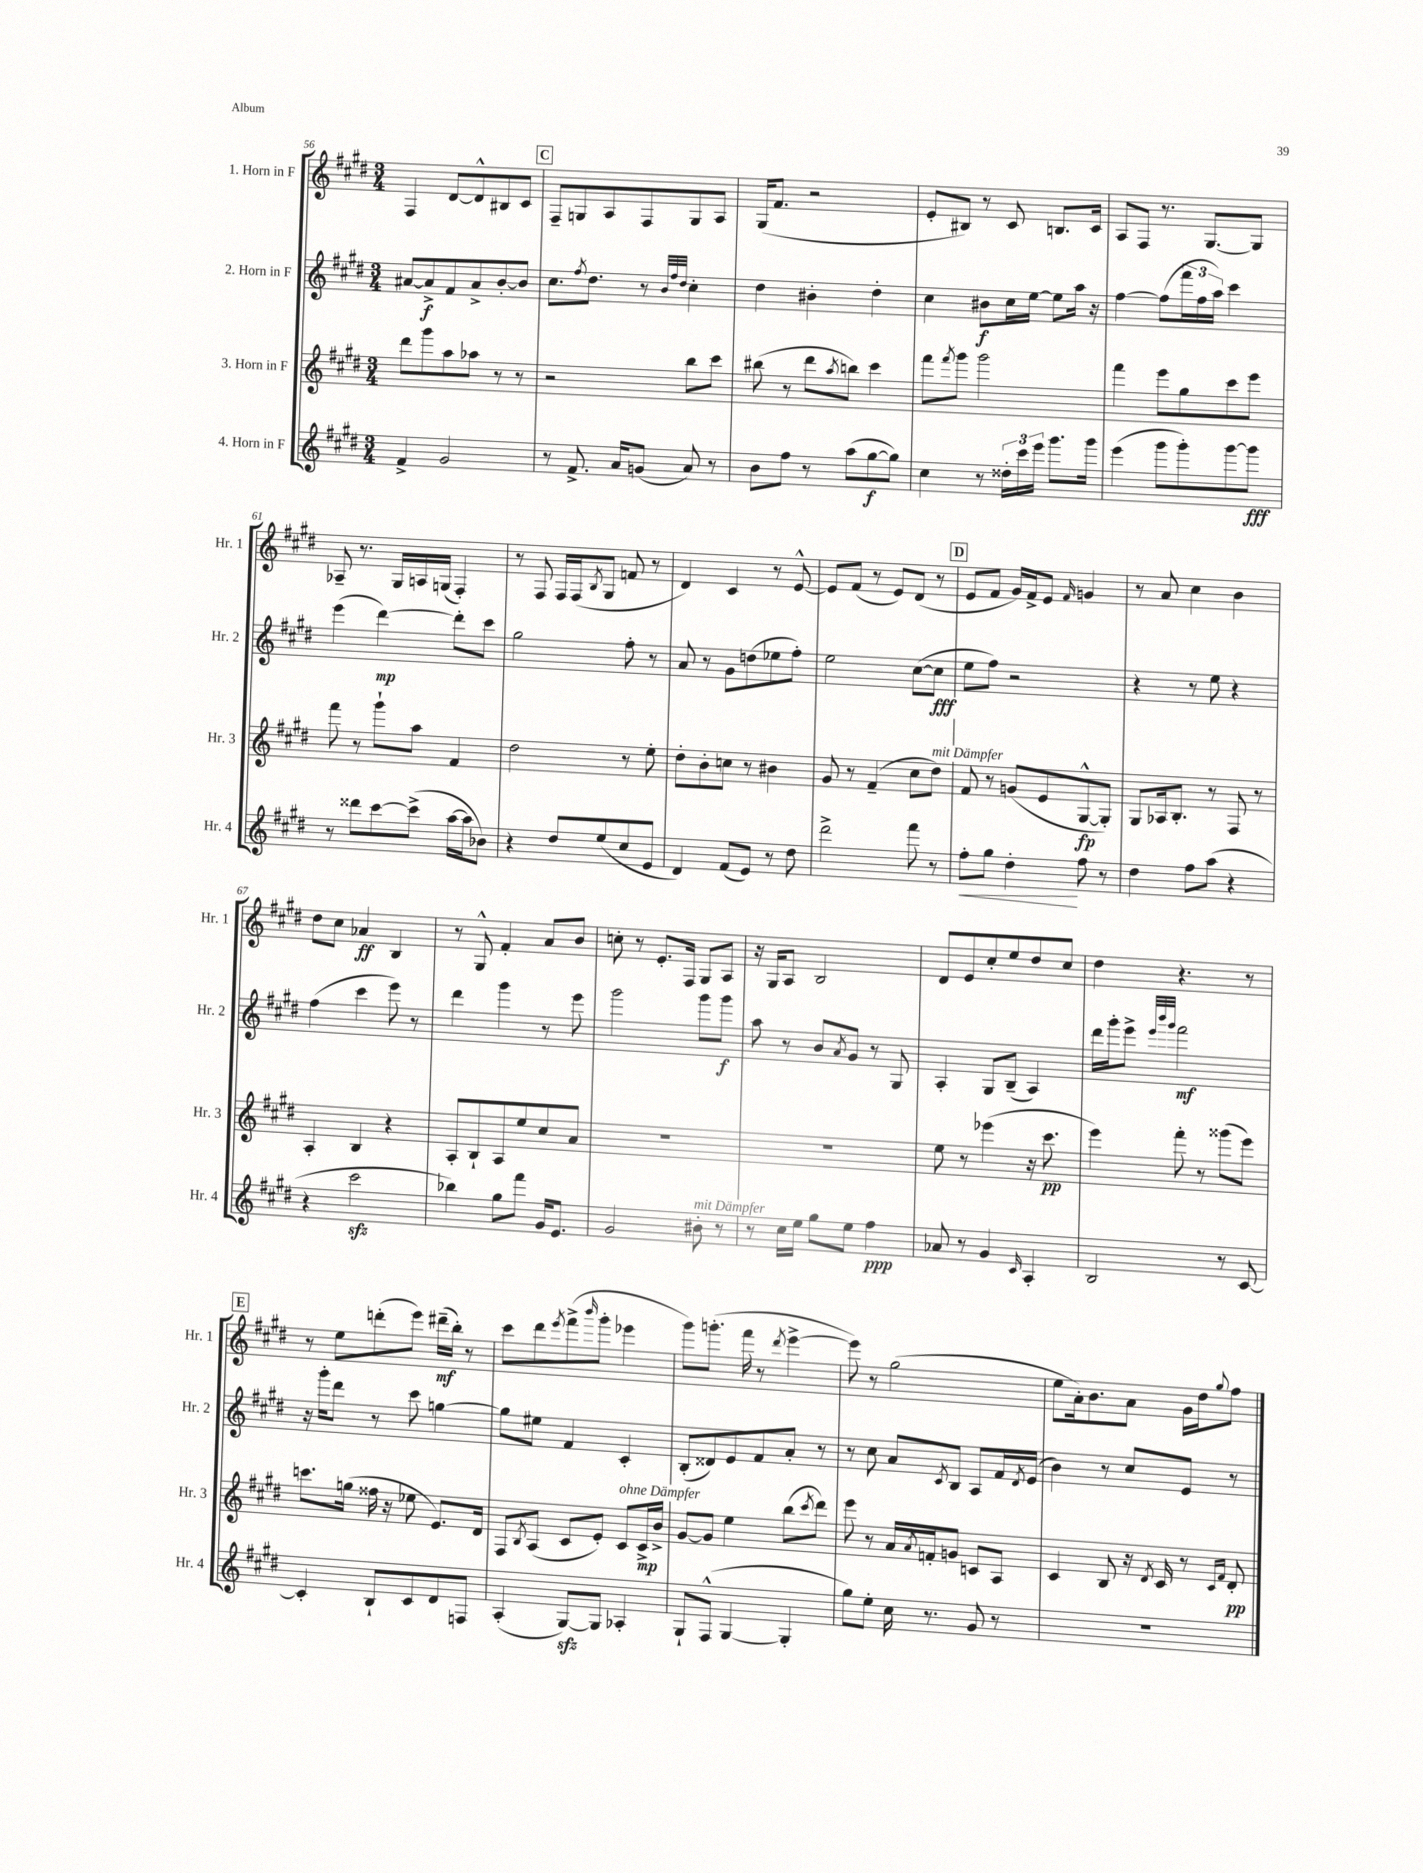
<<
\new StaffGroup <<
\new Staff = "s0" \with { instrumentName = "1. Horn in F" shortInstrumentName = "Hr. 1" } {
    \clef treble \key e \major \numericTimeSignature \time 3/4
    fis4 dis'8~ dis'8-^ bis8 cis'8 |
    \mark \markup { \box "C" } fis8-- g8 a8 fis8 g8 a8 |
    gis16( fis'8. r2 |
    e'8-. bis8) r8 cis'8 b8. cis'16 |
    a8 fis8 r8. gis8.~ gis8 |
    aes8-- r8. gis16 a16 g16( fis4-.) |
    r8 fis8 fis16 fis16( \acciaccatura { b8 } gis8 f'8 r8 |
    dis'4) cis'4 r8 e'8~-^ |
    e'8 fis'8( r8 e'8) dis'8( r8 |
    \mark \markup { \box "D" } e'8 fis'8 gis'16) fis'16-> e'8 \grace { fis'16 } g'4 |
    r8 a'8 cis''4 b'4 |
    dis''8 cis''8 aes'4\ff b4 |
    r8 gis8-^ fis'4-. a'8 b'8 |
    c''8-. r8 e'8.-. fis16 gis8 a8 |
    r16 gis16 a8 b2 |
    dis'8 e'8 cis''8-. e''8 dis''8 cis''8 |
    dis''4 r4. r8 |
    \mark \markup { \box "E" } r8 e''8 d'''8-.( e'''8) dis'''16--\mf( b''16-.) r8 |
    cis'''8 dis'''8 \acciaccatura { e'''8 } fis'''8->( \grace { b'''16 } gis'''8-. ees'''4 |
    gis'''8) g'''8.-.( fis'''16 r8 \acciaccatura { dis'''8 } e'''4~-> |
    e'''8) r8 gis''2( |
    e''8 a'16-.) b'8. a'8 gis'16 dis''16 \appoggiatura { gis''8 } fis''8 \bar "|." |
}
\new Staff = "s1" \with { instrumentName = "2. Horn in F" shortInstrumentName = "Hr. 2" } {
    \clef treble \key e \major \numericTimeSignature \time 3/4
    ais'8~ ais'8->\f fis'8 ais'8-> b'8~-. b'8 |
    \mark \markup { \box "C" } cis''8. \acciaccatura { fis''8 } dis''8. r8 \grace { b'32 fis''32 dis''32 } cis''4-. |
    dis''4 bis'4-. dis''4-. |
    cis''4 bis'8\f cis''16 e''16~ e''8 a''16 r16 |
    fis''4~ fis''8( \tuplet 3/2 { fis'''16 fis''16 a''16) } cis'''4 |
    e'''4( dis'''4~\mp) dis'''8-. cis'''8 |
    gis''2 fis''8-. r8 |
    a'8 r8 gis'8 d''8( ees''8 fis''8-.) |
    e''2 cis''8~( cis''8\fff |
    \mark \markup { \box "D" } e''8 fis''8) r2 |
    r4 r8 e''8 r4 |
    fis''4( cis'''4 e'''8) r8 |
    dis'''4 gis'''4 r8 e'''8 |
    gis'''2 gis'''8 gis'''8\f |
    a''8 r8 b'8 \acciaccatura { a'8 } gis'8 r8 gis8 |
    a4-. gis8 b8--( a4) |
    dis'''16 gis'''16-. e'''8-> \grace { e'''32 b'''32 gis'''32 } fis'''2\mf |
    \mark \markup { \box "E" } r16 gis'''16-. dis'''8 r8 cis'''8 g''4~ |
    g''8 eis''8 fis'4 cis'4-. |
    b8-.( disis'8) e'8 fis'8 a'8-. r8 |
    r8 cis''8 a'8 \acciaccatura { cis'8 } b8 a8 fis'16 \acciaccatura { dis'8 } e'16( |
    b'4) r8 cis''8 e'8 r8 \bar "|." |
}
\new Staff = "s2" \with { instrumentName = "3. Horn in F" shortInstrumentName = "Hr. 3" } {
    \clef treble \key e \major \numericTimeSignature \time 3/4
    dis'''8 gis'''8 a''8 aes''8 r8 r8 |
    \mark \markup { \box "C" } r2 b''8 cis'''8 |
    bis''8( r8 dis'''8 \acciaccatura { a''8 } b''8) cis'''4 |
    fis'''8 \acciaccatura { fis'''8 } gis'''8 gis'''2 |
    fis'''4 e'''8 gis''8 cis'''8 e'''8 |
    fis'''8 r8 gis'''8-! a''8 fis'4 |
    dis''2 r8 e''8-. |
    dis''8-. b'8-. c''8 r8 bis'4 |
    gis'8 r8 fis'4--( cis''8 dis''8^\markup { \italic "mit Dämpfer" }) |
    \mark \markup { \box "D" } fis'8 r8 g'8( e'8 gis8~-^\fp gis8-.) |
    gis8 aes16 b8.-. r8 fis8 r8 |
    a4-. b4 r4 |
    a8-. b8-! a8 e''8 cis''8 a'8 |
    R2. |
    R2. |
    e''8 r8 ees'''4( r16 cis'''8.\pp |
    e'''4) fis'''8-. r8 gisis'''8( e'''8) |
    \mark \markup { \box "E" } c'''8. g''16( fisis''16 r16 ees''8 e'8.) dis'16 |
    fis8 \acciaccatura { b8 } a8( cis'8 e'8-.) cis'8^\markup { \italic "ohne Dämpfer" } cis'16->\mp b'16-> |
    gis'8~ gis'8 e''4 b''8( \acciaccatura { cis'''8 } dis'''8) |
    e'''8 r8 a'16 \acciaccatura { a'8 } f'16-. g'8 c'8 a8 |
    cis'4 b8 r16 \acciaccatura { dis'8 } cis'16 r8 \grace { cis'16 fis'16 } dis'8-.\pp \bar "|." |
}
\new Staff = "s3" \with { instrumentName = "4. Horn in F" shortInstrumentName = "Hr. 4" } {
    \clef treble \key e \major \numericTimeSignature \time 3/4
    fis'4-> gis'2 |
    \mark \markup { \box "C" } r8 fis'8.-> a'16 g'8( a'8) r8 |
    b'8 fis''8 r8 a''8( gis''8~\f gis''8) |
    cis''4 r8 \tuplet 3/2 { disis''16-. cis'''16 e'''16 } gis'''8. gis'''16 |
    e'''4( gis'''8 gis'''8-.) gis'''8~ gis'''8\fff |
    r8 disis'''8 cis'''8~ cis'''8->( a''16~ a''16 bes'8) |
    r4 dis''8 e''8( cis''8 e'8 |
    dis'4) fis'8( e'8) r8 dis''8 |
    dis'''2-> fis'''8 r8 |
    \mark \markup { \box "D" } fis''8-.\< gis''8 dis''4-.\! fis''8 r8 |
    dis''4 fis''8 a''8( r4 |
    r4 cis'''2\sfz |
    bes''4) gis''8 fis'''8 gis'16 e'8. |
    gis'2 bis'8-.^\markup { \italic "mit Dämpfer" } r8 |
    r8 cis''16 e''16 gis''8 e''8 fis''4\ppp |
    aes'8 r8 gis'4 \grace { cis'16 } a4-. |
    b2 r8 cis'8~ |
    \mark \markup { \box "E" } cis'4-. b8-! cis'8 dis'8 f8 |
    a4-.( gis8~\sfz) gis8 aes4-. |
    gis8-! fis8-^( gis4~ gis4-. |
    gis''8) e''8-. cis''16 r8. gis'8 r8 |
    R2. \bar "|." |
}
>>
>>
\layout { \context { \Score currentBarNumber = #56 } }
